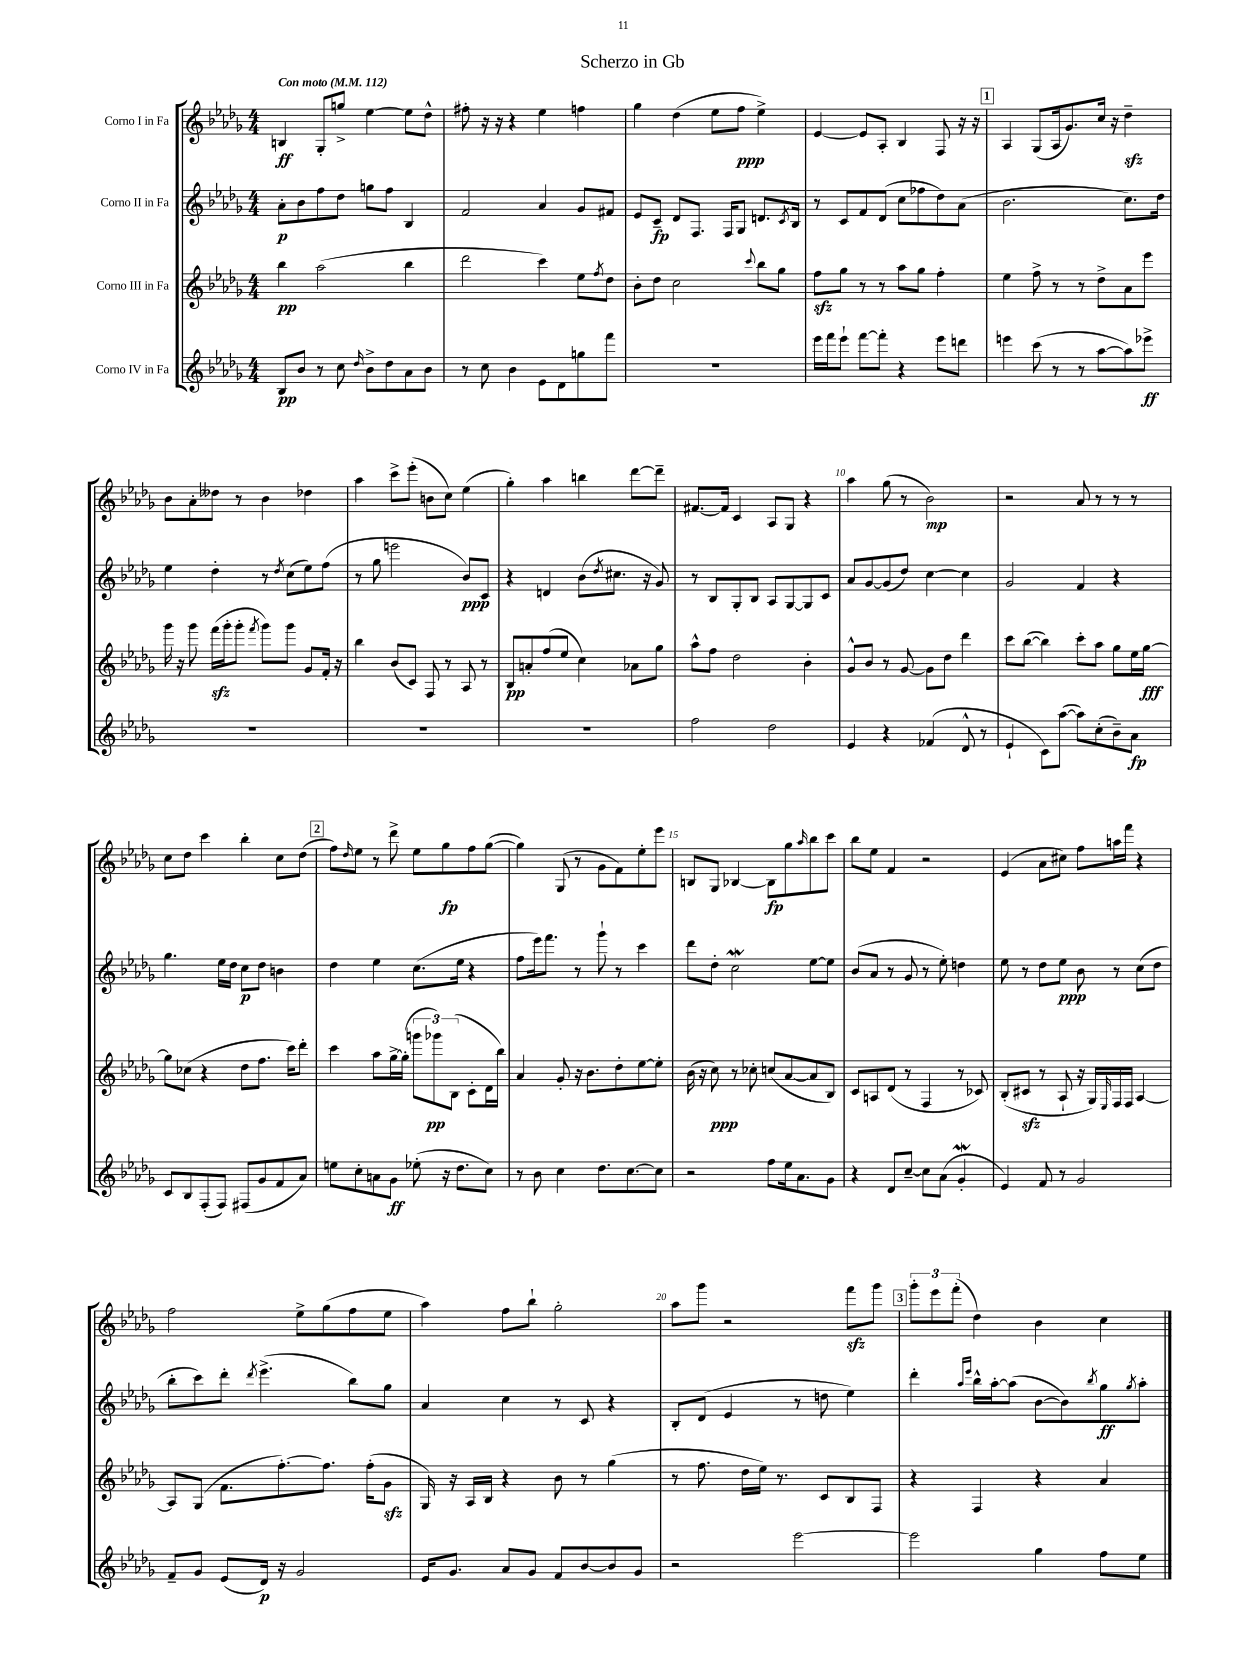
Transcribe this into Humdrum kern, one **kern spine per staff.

**kern	**dynam	**kern	**dynam	**kern	**dynam	**kern	**dynam
*part4	*part4	*part3	*part3	*part2	*part2	*part1	*part1
*staff4	*staff4	*staff3	*staff3	*staff2	*staff2	*staff1	*staff1
*I"Corno IV in Fa	*	*I"Corno III in Fa	*	*I"Corno II in Fa	*	*I"Corno I in Fa	*
*clefG2	*	*clefG2	*	*clefG2	*	*clefG2	*
*k[b-e-a-d-g-]	*	*k[b-e-a-d-g-]	*	*k[b-e-a-d-g-]	*	*k[b-e-a-d-g-]	*
*M4/4	*	*M4/4	*	*M4/4	*	*M4/4	*
*MM112	*	*MM112	*	*MM112	*	*MM112	*
=1	=1	=1	=1	=1	=1	=1	=1
!	!	!	!	!	!	!LO:TX:a:B:t=Con moto	!
8B-/L	pp	4bb-\	pp	8a-'\L	p	4Bn/	ff
8b-/J	.	.	.	8b-\	.	.	.
8r	.	(2aa-\	.	8ff\	.	8G-'/L	.
8cc\	.	.	.	8dd-\J	.	8ggn^/J	.
16qqdd-/	.	.	.	.	.	.	.
8b-^\L	.	.	.	8ggn\L	.	[4ee-\	.
8dd-\	.	.	.	8ff\J	.	.	.
8a-\	.	4bb-\	.	4B-/	.	8ee-\L]	.
8b-\J	.	.	.	.	.	8dd-^^\J	.
=2	=2	=2	=2	=2	=2	=2	=2
8r	.	2ddd-\	.	2f/	.	8ff#X'\	.
8cc\	.	.	.	.	.	16r	.
.	.	.	.	.	.	16r	.
4b-\	.	.	.	.	.	4r	.
8e-\L	.	4ccc\)	.	4a-/	.	4ee-\	.
8d-\	.	.	.	.	.	.	.
8ggn\	.	8ee-\L	.	8g-/L	.	4ffn\	.
.	.	8qff/	.	.	.	.	.
8fff\J	.	8dd-\J	.	8f#X/J	.	.	.
=3	=3	=3	=3	=3	=3	=3	=3
1r	.	8b-'\L	.	8e-/L	.	4gg-\	.
.	.	8dd-\J	.	8c~/J	fp	.	.
.	.	2cc\	.	8d-/L	.	(4dd-\	.
.	.	.	.	8.F/J	.	.	.
.	.	.	.	.	.	8ee-\L	.
.	.	.	.	16F/KL	.	.	.
.	.	.	.	8G-/J	.	8ff\J	ppp
.	.	8qqccc/	.	.	.	.	.
.	.	8bb-\L	.	8.dn/L	.	4ee-^\)	.
.	.	8gg-\J	.	.	.	.	.
.	.	.	.	8qc/	.	.	.
.	.	.	.	16B-/Jk	.	.	.
=4	=4	=4	=4	=4	=4	=4	=4
16eee-\LL	.	8ffzz\L	.	8r	.	[4e-/	.
16fff\J	.	.	.	.	.	.	.
8eee-`\J	.	8gg-\J	.	8c/L	.	.	.
[8fff\L	.	8r	.	8f/	.	8e-/L]	.
8fff'\J]	.	8r	.	(8d-/J	.	8A-'/J	.
4r	.	8aa-\L	.	8cc\L	.	4B-/	.
.	.	8gg-\J	.	8ff-X\	.	.	.
8eee-\L	.	4ff'\	.	8dd-\)	.	8F/	.
8dddn\J	.	.	.	(8a-\J	.	16r	.
.	.	.	.	.	.	16r	.
!!LO:REH:place=s1:t=1
=5	=5	=5	=5	=5	=5	=5	=5
4eeen\	.	4ee-\	.	2.b-\	.	4A-/	.
(8ccc\	.	8ff^\	.	.	.	(8G-/L	.
8r	.	8r	.	.	.	16A-/k	.
.	.	.	.	.	.	8.g-/)	.
8r	.	8r	.	.	.	.	.
[8aa-\L	.	8dd-^\L	.	.	.	16cc/Jk	.
.	.	.	.	.	.	16r	.
8aa-\])	.	8a-\	.	8.cc\L)	.	4dd-zz~\	.
8eee-X^\J	ff	8eee-\J	.	.	.	.	.
.	.	.	.	16dd-\Jk	.	.	.
!!LO:LB:g=z
=6	=6	=6	=6	=6	=6	=6	=6
1r	.	16ggg-\	.	4ee-\	.	8b-\L	.
.	.	16r	.	.	.	.	.
.	.	8ggg-\	.	.	.	8a-'\	.
.	.	(16fffzz\LL	.	4dd-'\	.	8dd--X\J	.
.	.	16ggg-'\J	.	.	.	.	.
.	.	8ggg-'\J	.	.	.	8r	.
.	.	8qfff/	.	.	.	.	.
.	.	8ggg-\L)	.	8r	.	4b-\	.
.	.	.	.	8qdd-/	.	.	.
.	.	8ggg-\J	.	(8cc\L	.	.	.
.	.	8g-/L	.	8ee-\)	.	4dd-X\	.
.	.	16f'/Jk	.	(8ff\J	.	.	.
.	.	16r	.	.	.	.	.
=7	=7	=7	=7	=7	=7	=7	=7
1r	.	4bb-\	.	8r	.	4aa-\	.
.	.	.	.	8gg-\	.	.	.
.	.	(8b-/L	.	2eeen\	.	8ccc^\L	.
.	.	8c/J)	.	.	.	(8eee-'\J	.
.	.	8F/	.	.	.	8bn\L	.
.	.	8r	.	.	.	8cc\J)	.
.	.	8A-/	.	8b-/L)	ppp	(4ee-\	.
.	.	8r	.	8c/J	.	.	.
=8	=8	=8	=8	=8	=8	=8	=8
1r	.	8B-/L	pp	4r	.	4gg-'\)	.
.	.	8an'/	.	.	.	.	.
.	.	(8ff/	.	4dn/	.	4aa-\	.
.	.	8ee-/J	.	.	.	.	.
.	.	4cc\)	.	(8b-\L	.	4bbn\	.
.	.	.	.	8qdd-/	.	.	.
.	.	.	.	8.cc#X\J	.	.	.
.	.	8a-X\L	.	.	.	[8ddd-\L	.
.	.	.	.	16r	.	.	.
.	.	8gg-\J	.	8g-/)	.	8ddd-~\J]	.
=9	=9	=9	=9	=9	=9	=9	=9
2ff\	.	8aa-^^\L	.	8r	.	[8.f#X/L	.
.	.	8ff\J	.	8B-/L	.	.	.
.	.	.	.	.	.	16f#/Jk]	.
.	.	2dd-\	.	8G-'/	.	4c/	.
.	.	.	.	8B-/J	.	.	.
2dd-\	.	.	.	8A-/L	.	8A-/L	.
.	.	.	.	[8G-/	.	8G-/J	.
.	.	4b-'\	.	8G-/]	.	4r	.
.	.	.	.	8c/J	.	.	.
=10	=10	=10	=10	=10	=10	=10	=10
4e-/	.	8g-^^/L	.	8a-/L	.	4aa-\	.
.	.	8b-/J	.	[8g-/	.	.	.
4r	.	8r	.	(8g-/]	.	(8gg-\	.
.	.	[8g-/	.	8dd-/J)	.	8r	.
(4f-X/	.	8g-\L]	.	[4cc\	.	2b-\)	mp
.	.	8dd-\J	.	.	.	.	.
8d-^^/	.	4ddd-\	.	4cc\]	.	.	.
8r	.	.	.	.	.	.	.
=11	=11	=11	=11	=11	=11	=11	=11
4e-`/	.	8ccc\L	.	2g-/	.	2r	.
.	.	([8bb-\J	.	.	.	.	.
8c\L)	.	4bb-\])	.	.	.	.	.
([8aa-\J	.	.	.	.	.	.	.
8aa-\L])	.	8ccc'\L	.	4f/	.	8a-/	.
(8cc'\	.	8aa-\J	.	.	.	8r	.
8b-~\)	.	8gg-\L	.	4r	.	8r	.
8a-\J	fp	16ee-\L	.	.	.	8r	.
.	.	[16gg-\JJ	fff	.	.	.	.
!!LO:LB:g=z
=12	=12	=12	=12	=12	=12	=12	=12
8c/L	.	8gg-\L]	.	4.gg-\	.	8cc\L	.
8B-/	.	(8cc-X\J	.	.	.	8dd-\J	.
(8F'/	.	4r	.	.	.	4ccc\	.
8F/J)	.	.	.	16ee-\LL	.	.	.
.	.	.	.	16dd-\JJ	.	.	.
(8F#X/L	.	8dd-\L	.	8cc\L	p	4bb-'\	.
8g-/	.	8.ff\J	.	8dd-\J	.	.	.
8f/	.	.	.	4bn\	.	8cc\L	.
.	.	16ccc\KL)	.	.	.	.	.
8a-/J)	.	8ddd-'\J	.	.	.	(8dd-\J	.
!!LO:REH:place=s1:t=2
=13	=13	=13	=13	=13	=13	=13	=13
8een\L	.	4ccc\	.	4dd-\	.	8ff\L)	.
.	.	.	.	.	.	16qqdd-/	.
8cc'\	.	.	.	.	.	8ee-\J	.
8an\	.	8aa-\L	.	4ee-\	.	8r	.
8g-\J	ff	[16gg-^\L	.	.	.	8ddd-^\	.
.	.	(16gg-'\JJ]	.	.	.	.	.
(8ee-X'\	.	12gggn\L	.	(8.cc\L	.	8ee-\L	.
.	.	12ggg-X\)	pp	.	.	.	.
16r	.	.	.	.	.	8gg-\	fp
.	.	(12B-\J	.	.	.	.	.
8.dd-\L	.	.	.	16ee-\Jk	.	.	.
.	.	8c'\L	.	4r	.	8ff\	.
8cc\J)	.	16d-\L	.	.	.	([8gg-\J	.
.	.	16bb-\JJ)	.	.	.	.	.
=14	=14	=14	=14	=14	=14	=14	=14
8r	.	4a-/	.	8ff\L	.	4gg-\])	.
8b-\	.	.	.	16eee-\k)	.	.	.
.	.	.	.	8.fff\J	.	.	.
4cc\	.	8g-'/	.	.	.	(8G-/	.
.	.	16r	.	8r	.	8r	.
.	.	8.b-\L	.	.	.	.	.
8.dd-\L	.	.	.	8ggg-`\	.	8g-\L	.
.	.	8dd-'\	.	8r	.	8f\)	.
[8.cc\	.	.	.	.	.	.	.
.	.	[8ee-\	.	4ccc\	.	8ee-'\	.
8cc\J]	.	8ee-'\J]	.	.	.	8eee-\J	.
=15	=15	=15	=15	=15	=15	=15	=15
2r	.	(16b-\	.	8ddd-\L	.	8Bn/L	.
.	.	16r	.	.	.	.	.
.	.	8cc\)	ppp	8dd-'\J	.	8G-/J	.
.	.	8r	.	2ccW\	.	[4B-X/	.
.	.	8cc-X'\	.	.	.	.	.
8ff\L	.	(8ccn/L	.	.	.	8B-\L]	fp
16ee-\k	.	[8a-/	.	.	.	8gg-\	.
8.a-\	.	.	.	.	.	.	.
.	.	.	.	.	.	16qqaa-/	.
.	.	8a-/]	.	[8ee-\L	.	8bb-\	.
8g-\J	.	8B-/J)	.	8ee-\J]	.	8ccc\J	.
=16	=16	=16	=16	=16	=16	=16	=16
4r	.	8c/L	.	(8b-/L	.	8bb-\L	.
.	.	8An/	.	8a-/J	.	8ee-\J	.
8d-/L	.	(8d-/J	.	8r	.	4f/	.
[8cc~/J	.	8r	.	8g-/	.	.	.
8cc\L]	.	4F/	.	8r	.	2r	.
(8a-\J	.	.	.	8ee-'\)	.	.	.
4g-w'/	.	8r	.	4ddn\	.	.	.
.	.	8c-X/)	.	.	.	.	.
=17	=17	=17	=17	=17	=17	=17	=17
4e-/)	.	(8B-'/L	.	8ee-\	.	(4e-/	.
.	.	8c#Xzz/J	.	8r	.	.	.
8f/	.	8r	.	8dd-\L	.	8a-\L	.
8r	.	8A-`/	.	8ee-\J	ppp	8cc#X\J)	.
2g-/	.	16r	.	8b-\	.	8ff\L	.
.	.	16G-/LL)	.	.	.	.	.
.	.	16qqE-/	.	.	.	.	.
.	.	16F/	.	8r	.	16aan\L	.
.	.	16F/JJ	.	.	.	16fff\JJ	.
.	.	[4A-/	.	(8cc\L	.	4r	.
.	.	.	.	8dd-\J	.	.	.
!!LO:LB:g=z
=18	=18	=18	=18	=18	=18	=18	=18
8f~/L	.	8A-/L]	.	8bb-'\L	.	2ff\	.
8g-/J	.	(8G-/J	.	8ccc\)	.	.	.
(8e-/L	.	8.f\L	.	8ddd-'\J	.	.	.
.	.	.	.	8qddd-/	.	.	.
16d-/Jk)	p	.	.	(4.eee-^\	.	.	.
16r	.	[8.ff'\)	.	.	.	.	.
2g-/	.	.	.	.	.	8ee-^\L	.
.	.	8.ff\J]	.	.	.	(8gg-\	.
.	.	.	.	8bb-\L)	.	8ff\	.
.	.	(16ff'\KL	.	.	.	.	.
.	.	8g-zz\J	.	8gg-\J	.	8ee-\J	.
=19	=19	=19	=19	=19	=19	=19	=19
16e-/KL	.	16G-/)	.	4a-/	.	4aa-\)	.
8.g-/J	.	16r	.	.	.	.	.
.	.	16A-/LL	.	.	.	.	.
.	.	16B-/JJ	.	.	.	.	.
8a-/L	.	4r	.	4cc\	.	8ff\L	.
8g-/J	.	.	.	.	.	8bb-`\J	.
8f/L	.	8b-\	.	8r	.	2gg-'\	.
[8b-/	.	8r	.	8c/	.	.	.
8b-/]	.	(4gg-\	.	4r	.	.	.
8g-/J	.	.	.	.	.	.	.
=20	=20	=20	=20	=20	=20	=20	=20
2r	.	8r	.	8B-'/L	.	8aa-\L	.
.	.	8.ff\	.	(8d-/J	.	8ggg-\J	.
.	.	.	.	4e-/	.	2r	.
.	.	16dd-\LL	.	.	.	.	.
.	.	16ee-\JJ)	.	.	.	.	.
.	.	8.r	.	.	.	.	.
[2eee-\	.	.	.	8r	.	.	.
.	.	8c/L	.	8ddn\	.	.	.
.	.	8B-/	.	4ee-\)	.	8fffzz\L	.
.	.	8F/J	.	.	.	8ggg-\J	.
!!LO:REH:place=s1:t=3
=21	=21	=21	=21	=21	=21	=21	=21
2eee-\]	.	4r	.	4ddd-'\	.	12ggg-'\L	.
.	.	.	.	.	.	12eee-\	.
.	.	.	.	.	.	(12fff'\J	.
.	.	.	.	16qqaa-/LL	.	.	.
.	.	.	.	16qqeee-/JJ	.	.	.
.	.	4F/	.	16bb-^^\LL	.	4dd-\)	.
.	.	.	.	[16aa-'\J	.	.	.
.	.	.	.	(8aa-\J]	.	.	.
4gg-\	.	4r	.	[8b-\L	.	4b-\	.
.	.	.	.	8b-\])	.	.	.
.	.	.	.	8qbb-/	.	.	.
8ff\L	.	4a-/	.	8gg-\	ff	4cc\	.
.	.	.	.	8qgg-/	.	.	.
8ee-\J	.	.	.	8aa-'\J	.	.	.
==	==	==	==	==	==	==	==
*-	*-	*-	*-	*-	*-	*-	*-
